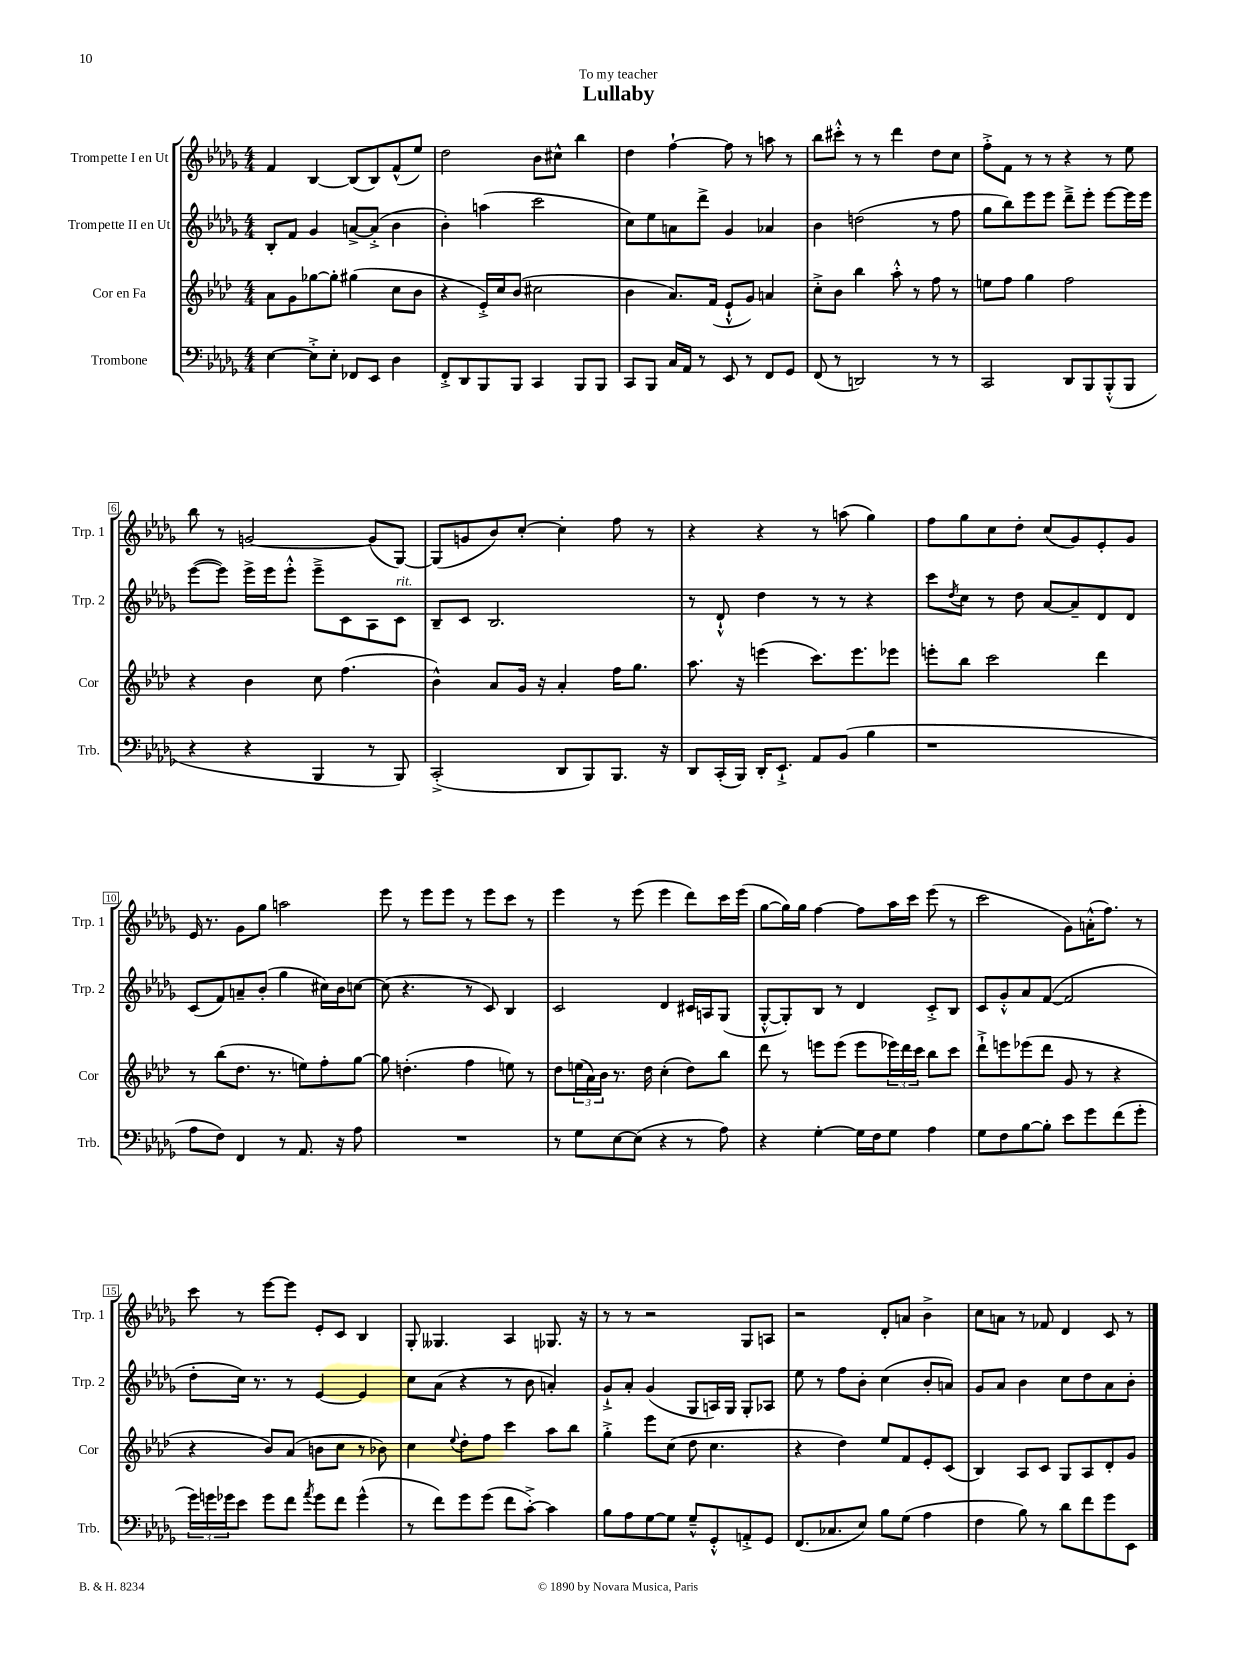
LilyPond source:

\header { title = "Lullaby" dedication = "To my teacher" }
<<
\new StaffGroup <<
\new Staff = "s0" \with { instrumentName = "Trompette I en Ut" shortInstrumentName = "Trp. 1" } {
    \clef treble \key des \major \numericTimeSignature \time 4/4
    f'4 bes4~ bes8( bes8) f'8-^( ees''8) |
    des''2 bes'8 cis''8-^ bes''4 |
    des''4 f''4~-! f''8 r8 a''8 r8 |
    bes''8 cis'''8-.-^ r8 r8 des'''4 des''8 c''8 |
    f''8-.-> f'8 r8 r8 r4 r8 ees''8 |
    bes''8 r8 g'2~ g'8( ges8~) |
    ges8( g'8 bes'8) c''8~-. c''4-. f''8 r8 |
    r4 r4 r8 a''8( ges''4) |
    f''8 ges''8 c''8 des''8-. c''8( ges'8) ees'8-. ges'8 |
    ees'16 r8. ges'8 ges''8 a''2 |
    ees'''8 r8 ees'''8 ees'''8 r8 ees'''8 c'''8 r8 |
    ees'''4 r8 ees'''8( ees'''4 des'''8) c'''16 ees'''16( |
    ges''8~ ges''16) ges''16 f''4~ f''8 aes''16 c'''16 ees'''8( r8 |
    c'''2 ges'8) a'16-.-^( f''8.) r8 |
    c'''8 r8 ees'''8~ ees'''8 ees'8-. c'8 bes4 |
    ges8-. geses4. aes4 ges8. r16 |
    r8 r8 r2 ges8 a8 |
    r2 des'8-. a'8 bes'4-> |
    c''8 a'8 r8 fes'8 des'4 c'8 r8 \bar "|." |
}
\new Staff = "s1" \with { instrumentName = "Trompette II en Ut" shortInstrumentName = "Trp. 2" } {
    \clef treble \key des \major \numericTimeSignature \time 4/4
    bes8-. f'8 ges'4 a'8~-> a'8-.->( bes'4 |
    bes'4-.) a''4( c'''2 |
    c''8) ees''8 a'8 des'''8-> ges'4 aes'4 |
    bes'4 d''2( r8 f''8 |
    ges''8 bes''8) ees'''8 ees'''8 des'''8---> ees'''8-. ees'''8~ ees'''16 ees'''16 |
    ees'''8~( ees'''8) ees'''16-> ees'''16 ees'''8-.-^ ees'''8---> c'8 aes8 c'8^\markup { \italic "rit." } |
    bes8-- c'8 bes2. |
    r8 des'8-!-^ des''4 r8 r8 r4 |
    c'''8 \acciaccatura { des''8 } c''8 r8 des''8 aes'8~ aes'8-- des'8 des'8 |
    c'8( f'8) a'8-- bes'8-.( ges''4 cis''16) bes'16 c''8~ |
    c''8( r4. r8 c'8) bes4 |
    c'2 des'4 cis'16 a16 ges8( |
    ges8~-.-^ ges8-.) bes8 r8 des'4 c'8-.-> bes8 |
    c'8 ges'8-.-^ aes'8 f'8~( f'2 |
    des''8-. c''16) r8. r8 ees'4~ ees'4 |
    c''8 aes'8( r4 r8 bes'8 a'4-.) |
    ges'8-!-> aes'8-. ges'4( ges8 a16) ges16 ges8-. aes8 |
    ees''8 r8 f''8 bes'8-. c''4( bes'8-. a'8) |
    ges'8 aes'8 bes'4 c''8 des''8 aes'8 bes'8-. \bar "|." |
}
\new Staff = "s2" \with { instrumentName = "Cor en Fa" shortInstrumentName = "Cor" } {
    \clef treble \key aes \major \numericTimeSignature \time 4/4
    aes'8 g'8 ges''8~ ges''8-. gis''4( c''8 bes'8 |
    r4 ees'16-.->) c''16 bes'8( cis''2 |
    bes'4 aes'8.) f'16( ees'8-!-^ g'8) a'4 |
    c''8-.-> bes'8 bes''4 aes''8-.-^ r8 f''8 r8 |
    e''8 f''8 g''4 f''2 |
    r4 bes'4 c''8 f''4.( |
    bes'4-^) aes'8 g'16 r16 aes'4-. f''16 g''8. |
    aes''8. r16 e'''4( c'''8.) e'''8. ees'''8 |
    e'''8-. bes''8 c'''2 des'''4 |
    r8 bes''8( des''8. r8. e''8) f''8-. g''8~ |
    g''8 d''4.-.( f''4 e''8) r8 |
    des''8 \tuplet 3/2 { e''16( aes'16) bes'16 } r8. des''16 c''4-.( des''8) bes''8 |
    des'''8 r8 e'''8 e'''8( e'''8 \tuplet 3/2 { ees'''16) des'''16 c'''16 } bes''8 c'''8 |
    des'''8-!-> e'''8 ees'''8( des'''8 g'8 r8 r4 |
    r4 bes'8) aes'8( b'8 c''8 r8 bes'8) |
    c''4 \appoggiatura { ees''8 } des''8-. f''8 c'''4 aes''8 bes''8 |
    g''4-.-> ees'''8 c''8( des''8 c''4. |
    r4 des''4) ees''8 f'8 ees'8-. c'8( |
    bes4) aes8 c'8 g8 aes8 des'8-. g'8 \bar "|." |
}
\new Staff = "s3" \with { instrumentName = "Trombone" shortInstrumentName = "Trb." } {
    \clef bass \key des \major \numericTimeSignature \time 4/4
    ees4~ ees8-.-> ees8-. fes,8 ees,8 des4 |
    f,8-.-> des,8 bes,,8 bes,,8 c,4 bes,,8 bes,,8 |
    c,8 bes,,8 c16 aes,16 r8 ees,8 r8 f,8 ges,8 |
    f,8( r8 d,2) r8 r8 |
    c,2 des,8 bes,,8 bes,,8-.-^( bes,,8 |
    r4 r4 bes,,4 r8 bes,,8) |
    c,2-.->( des,8 bes,,8) bes,,8. r16 |
    des,8 c,16-.( bes,,16) des,16-. ees,8.-!-> aes,8 bes,8( bes4 |
    r1 |
    aes8 f8) f,4 r8 aes,8. r16 aes8 |
    R1 |
    r8 ges8 ees8~ ees8( r4 r8 aes8) |
    r4 ges4~-. ges16 f16 ges8 aes4 |
    ges8 f8 bes8~ bes8-. ees'8 ges'8 f'8( ges'8-. |
    \tuplet 3/2 { ges'16) g'16 ges'16 } ees'8 ges'8 f'8 \acciaccatura { aes'8 } ges'8 f'8 ges'4-^( |
    r8 f'8) ges'8 ges'8( f'8 c'8~-.->) c'4 |
    bes8 aes8 ges8~ ges8 ges8---^ ges,8-.-^ a,8-.-> ges,8 |
    f,8.( ces8. ees8) bes8 ges8( aes4 |
    f4 bes8) r8 des'8 f'8 ges'8 ees,8 \bar "|." |
}
>>
>>
\layout { \context { \Score \override BarNumber.stencil = #(make-stencil-boxer 0.1 0.3 ly:text-interface::print) } }
